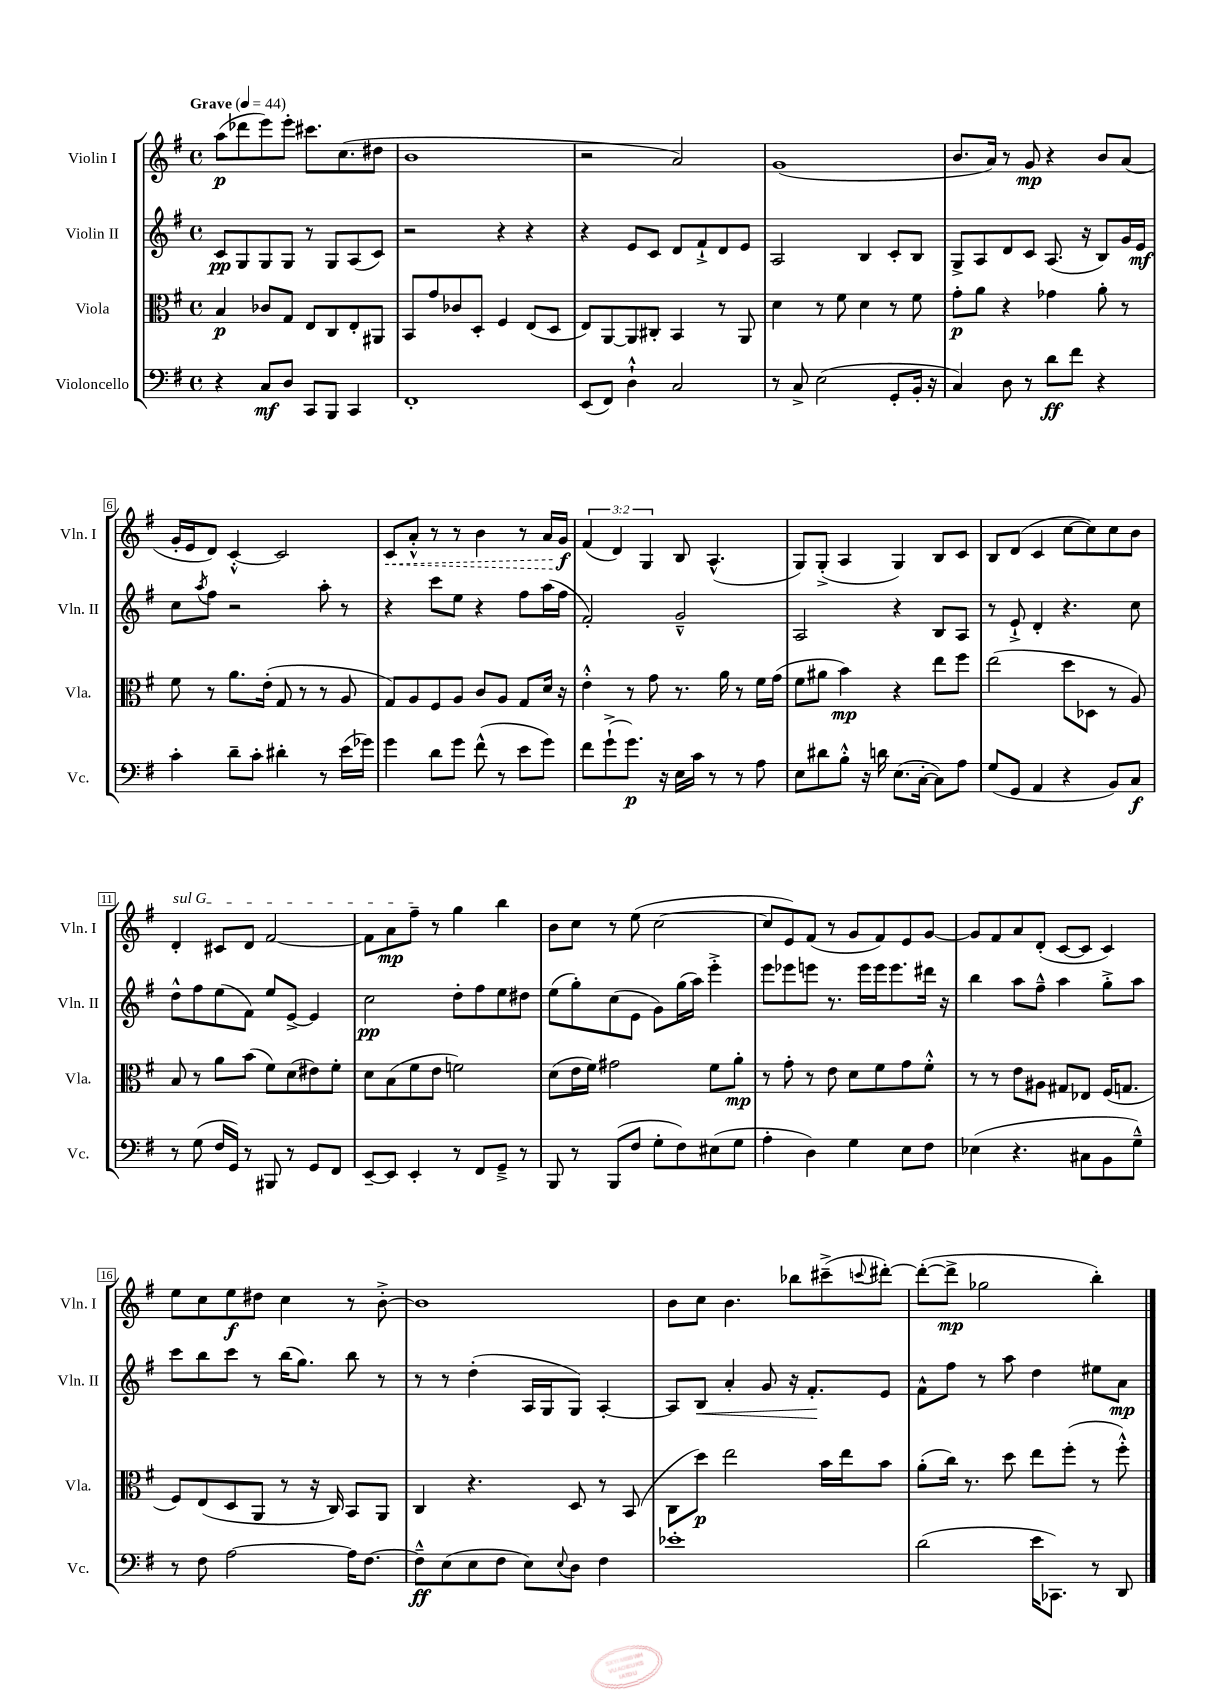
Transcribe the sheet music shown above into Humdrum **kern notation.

**kern	**dynam	**kern	**dynam	**kern	**dynam	**kern	**dynam
*part4	*part4	*part3	*part3	*part2	*part2	*part1	*part1
*staff4	*staff4	*staff3	*staff3	*staff2	*staff2	*staff1	*staff1
*I"Violoncello	*	*I"Viola	*	*I"Violin II	*	*I"Violin I	*
*I'Vc.	*	*I'Vla.	*	*I'Vln. II	*	*I'Vln. I	*
*clefF4	*	*clefC3	*	*clefG2	*	*clefG2	*
*k[f#]	*	*k[f#]	*	*k[f#]	*	*k[f#]	*
*M4/4	*	*M4/4	*	*M4/4	*	*M4/4	*
*met(c)	*	*met(c)	*	*met(c)	*	*met(c)	*
*MM44	*	*MM44	*	*MM44	*	*MM44	*
=1	=1	=1	=1	=1	=1	=1	=1
!	!	!	!	!	!	!LO:TX:a:B:t=Grave	!
4r	.	4B/	p	8c/L	pp	(8aa\L	p
.	.	.	.	8G/	.	8ddd-X\	.
8C/L	mf	8c-X/L	.	8G/	.	8eee\)	.
8D/J	.	8G/J	.	8G/J	.	8eee'\J	.
8CC/L	.	8E/L	.	8r	.	8.ccc#X\L	.
8BBB/J	.	8C/	.	8G/L	.	.	.
.	.	.	.	.	.	(8.cc\	.
4CC/	.	8E'/	.	(8A/	.	.	.
.	.	8AA#X/J	.	8c/J)	.	8dd#X\J	.
=2	=2	=2	=2	=2	=2	=2	=2
1FF#'	.	8BB/L	.	2r	.	1b	.
.	.	8g/	.	.	.	.	.
.	.	8c-X/	.	.	.	.	.
.	.	8D'/J	.	.	.	.	.
.	.	4F#/	.	4r	.	.	.
.	.	(8E/L	.	4r	.	.	.
.	.	8D/J	.	.	.	.	.
=3	=3	=3	=3	=3	=3	=3	=3
(8EE/L	.	8E/L)	.	4r	.	2r	.
8FF#/J)	.	[8AA/	.	.	.	.	.
4D`^^\	.	8AA/]	.	8e/L	.	.	.
.	.	8C#X'/J	.	8c/J	.	.	.
2C/	.	4BB/	.	8d/L	.	2a/)	.
.	.	.	.	8f#`^/	.	.	.
.	.	8r	.	8d/	.	.	.
.	.	8AA/	.	8e/J	.	.	.
=4	=4	=4	=4	=4	=4	=4	=4
8r	.	4d\	.	2A/	.	(1g	.
8C^/	.	.	.	.	.	.	.
(2E\	.	8r	.	.	.	.	.
.	.	8f#\	.	.	.	.	.
.	.	4d\	.	4B/	.	.	.
8GG'/L	.	8r	.	8c'/L	.	.	.
16BB'/Jk	.	8f#\	.	8B/J	.	.	.
16r	.	.	.	.	.	.	.
=5	=5	=5	=5	=5	=5	=5	=5
4C/)	.	8g'\L	p	8G^/L	.	8.b/L	.
.	.	8a\J	.	8A/	.	.	.
.	.	.	.	.	.	16a/Jk)	.
8D\	.	4r	.	8d/	.	8r	.
8r	.	.	.	8c/J	.	8g/	mp
8d\L	ff	4g-X\	.	(8.A/	.	4r	.
8f#\J	.	.	.	.	.	.	.
.	.	.	.	16r	.	.	.
4r	.	8a'\	.	8B/L)	.	8b/L	.
.	.	8r	.	16g/L	.	(8a/J	.
.	.	.	.	16e/JJ	mf	.	.
!!LO:LB:g=z
=6	=6	=6	=6	=6	=6	=6	=6
4c'\	.	8f#\	.	8cc\L	.	16g'/LL	.
.	.	.	.	.	.	16e/J	.
.	.	.	.	8qaa/	.	.	.
.	.	8r	.	8ff#\J	.	8d/J)	.
8d~\L	.	8.a\L	.	2r	.	[4c'^^/	.
8c'\J	.	.	.	.	.	.	.
.	.	(16e'\Jk	.	.	.	.	.
4d#X'\	.	8G/	.	.	.	2c/]	.
.	.	8r	.	.	.	.	.
8r	.	8r	.	8aa'\	.	.	.
(16e\LL	.	8A/	.	8r	.	.	.
16g-X\JJ)	.	.	.	.	.	.	.
=7	=7	=7	=7	=7	=7	=7	=7
!	!	!	!	!	!	!	!LO:HP:b
4g\	.	8G/L)	.	4r	.	8c/L	<
.	.	8A/	.	.	.	8a'^^/J	.
8d\L	.	8F#/	.	8ccc\L	.	8r	.
8g\J	.	8A/J	.	8ee\J	.	8r	.
(8f#^^\	.	8c/L	.	4r	.	4b\	.
8r	.	8A/J	.	.	.	.	.
8e\L	.	8G/L	.	8ff#\L	.	8r	.
8g\J)	.	16d/Jk	.	(16aa\L	.	16a/LL	.
.	.	16r	.	16ff#\JJ	.	16g/JJ	[ f
=8	=8	=8	=8	=8	=8	=8	=8
8f#\L	.	4e'^^\	.	2f#'/)	.	(6f#/	.
(8g`^\	.	.	.	.	.	.	.
.	.	.	.	.	.	6d/)	.
8.g\J)	p	8r	.	.	.	.	.
.	.	.	.	.	.	6G/	.
.	.	8g\	.	.	.	.	.
16r	.	.	.	.	.	.	.
16E\LL	.	8.r	.	2g~^^/	.	8B/	.
16c\JJ	.	.	.	.	.	.	.
8r	.	.	.	.	.	(4.A^^/	.
.	.	16a\	.	.	.	.	.
8r	.	8r	.	.	.	.	.
8A\	.	16f#\LL	.	.	.	.	.
.	.	(16g\JJ	.	.	.	.	.
=9	=9	=9	=9	=9	=9	=9	=9
8E\L	.	8f#\L	.	2A/	.	8G/L)	.
8d#X\	.	8a#X\J	.	.	.	(8G'^/J	.
8B'^^\J	.	4b\)	mp	.	.	4A/	.
16r	.	.	.	.	.	.	.
16dn\	.	.	.	.	.	.	.
(8.E\L	.	4r	.	4r	.	4G/)	.
[16C'\Jk	.	.	.	.	.	.	.
8C\L])	.	8ee\L	.	8B/L	.	8B/L	.
8A\J	.	8ff#\J	.	8A/J	.	8c/J	.
=10	=10	=10	=10	=10	=10	=10	=10
(8G/L	.	(2ee\	.	8r	.	8B/L	.
8GG/J	.	.	.	8e`^/	.	(8d/J	.
4AA/	.	.	.	4d'/	.	4c/	.
4r	.	8dd\L	.	4.r	.	[8cc\L	.
.	.	8D-X\J	.	.	.	8cc\])	.
8BB/L)	.	8r	.	.	.	8cc\	.
8C/J	f	8A/)	.	8cc\	.	8b\J	.
!!LO:LB:g=z
=11	=11	=11	=11	=11	=11	=11	=11
!	!	!	!	!	!	!LO:TX:a:i:t=sul G	!
8r	.	8B/	.	8dd^^\L	.	4d'/	.
(8G\	.	8r	.	8ff#\	.	.	.
16F#/LL	.	8a\L	.	(8ee\	.	8c#X/L	.
16GG/JJ)	.	.	.	.	.	.	.
8r	.	(8b\J	.	8f#\J)	.	8d/J	.
8BBB#X/	.	8f#\L)	.	8ee/L	.	[2f#/	.
8r	.	(8d\	.	[8e^/J	.	.	.
8GG/L	.	8e#X\)	.	4e/]	.	.	.
8FF#/J	.	8f#'\J	.	.	.	.	.
=12	=12	=12	=12	=12	=12	=12	=12
[8EE~/L	.	8d\L	.	2cc\	pp	8f#\L]	.
8EE/J]	.	(8B\	.	.	.	8a\	mp
4EE'/	.	8f#\	.	.	.	8ff#~\J	.
.	.	8e\J	.	.	.	8r	.
8r	.	2fn\)	.	8dd'\L	.	4gg\	.
8FF#/L	.	.	.	8ff#\	.	.	.
8GG~^/J	.	.	.	8ee\	.	4bb\	.
8r	.	.	.	8dd#X\J	.	.	.
=13	=13	=13	=13	=13	=13	=13	=13
8BBB/	.	(8d\L	.	(8ee\L	.	8b\L	.
8r	.	16e\L	.	8gg'\)	.	8cc\J	.
.	.	16f#\JJ)	.	.	.	.	.
(8BBB/L	.	2g#X\	.	(8cc\	.	8r	.
8F#/J	.	.	.	8e\J	.	(8ee\	.
8G'\L	.	.	.	8g\L)	.	[2cc\	.
8F#\)	.	.	.	(16gg\L	.	.	.
.	.	.	.	16aa\JJ)	.	.	.
(8E#X\	.	8f#\L	.	4eee'^\	.	.	.
8G\J	.	8a'\J	mp	.	.	.	.
=14	=14	=14	=14	=14	=14	=14	=14
4A'\	.	8r	.	8eee\L	.	8cc/L]	.
.	.	8g'\	.	8eee-X\	.	8e/)	.
4D\)	.	8r	.	8eeen\J	.	(8f#/J	.
.	.	8e\	.	8.r	.	8r	.
4G\	.	8d\L	.	.	.	8g/L	.
.	.	.	.	16eee\LL	.	.	.
.	.	8f#\	.	16eee\J	.	8f#/)	.
.	.	.	.	8.eee\	.	.	.
8E\L	.	8g\	.	.	.	8e/	.
8F#\J	.	8f#'^^\J	.	16ddd#X\Jk	.	[8g/J	.
.	.	.	.	16r	.	.	.
=15	=15	=15	=15	=15	=15	=15	=15
(4E-X\	.	8r	.	4bb\	.	8g/L]	.
.	.	8r	.	.	.	8f#/	.
4.r	.	8e\L	.	8aa\L	.	8a/	.
.	.	8A#X\J	.	8ff#~^^\J	.	(8d'/J	.
.	.	8G#X/L	.	4aa\	.	[8c/L	.
8C#X\L	.	8E-X/J	.	.	.	8c/J]	.
8BB\	.	(16F#/KL	.	8gg'^\L	.	4c/)	.
.	.	8.Gn/J	.	.	.	.	.
8G~^^\J)	.	.	.	8aa\J	.	.	.
!!LO:LB:g=z
=16	=16	=16	=16	=16	=16	=16	=16
8r	.	8F#/L)	.	8ccc\L	.	8ee\L	.
8F#\	.	(8E/	.	8bb\	.	8cc\	.
[2A\	.	8D/	.	8ccc\J	.	8ee\	f
.	.	8AA/J	.	8r	.	8dd#X\J	.
.	.	8r	.	(16bb\KL	.	4cc\	.
.	.	.	.	8.gg\J)	.	.	.
.	.	16r	.	.	.	.	.
.	.	16C/)	.	.	.	.	.
16A\KL]	.	8BB/L	.	8bb\	.	8r	.
[8.F#\J	.	.	.	.	.	.	.
.	.	8AA/J	.	8r	.	[8b'^\	.
=17	=17	=17	=17	=17	=17	=17	=17
8F#~^^\L]	ff	4C/	.	8r	.	1b]	.
(8E\	.	.	.	8r	.	.	.
8E\	.	4.r	.	(4dd'\	.	.	.
8F#\J	.	.	.	.	.	.	.
8E\L)	.	.	.	16A/LL	.	.	.
.	.	.	.	16G/J	.	.	.
8qqE/	.	.	.	.	.	.	.
8D\J	.	8D/	.	8G/J)	.	.	.
4F#\	.	8r	.	[4A'/	.	.	.
.	.	(8BB/	.	.	.	.	.
=18	=18	=18	=18	=18	=18	=18	=18
1e-X'	.	8C\L	.	8A/L]	.	8b\L	.
!	!	!	!	!	!LO:HP:b	!	!
.	.	8dd\J)	p	8B/J	<	8cc\J	.
.	.	2ee\	.	4a'/	.	4.b\	.
.	.	.	.	8g/	.	.	.
.	.	.	.	16r	.	8bb-X\L	.
.	.	.	.	8.f#'/L	.	.	.
.	.	16b\LL	.	.	.	(8ccc#X~^\	.
.	.	16ee\J	.	.	.	.	.
.	.	.	.	.	.	8qqcccn/	.
.	.	8b\J	.	8e/J	[	[8ddd#X'\J)	.
=19	=19	=19	=19	=19	=19	=19	=19
(2d\	.	(8a'\L	.	8f#^^\L	.	(8ddd#'\L_	.
.	.	16cc\Jk)	.	8ff#\J	.	8ddd#^\J]	mp
.	.	8.r	.	.	.	.	.
.	.	.	.	8r	.	2gg-X\	.
.	.	8dd\	.	8aa\	.	.	.
16e\KL	.	8ee\L	.	4dd\	.	.	.
8.CC-X\J)	.	.	.	.	.	.	.
.	.	(8ff#'\J	.	.	.	.	.
8r	.	8r	.	8ee#X\L	.	4bb'\)	.
8DD/	.	8ff#'^^\)	.	8a\J	mp	.	.
==	==	==	==	==	==	==	==
*-	*-	*-	*-	*-	*-	*-	*-
